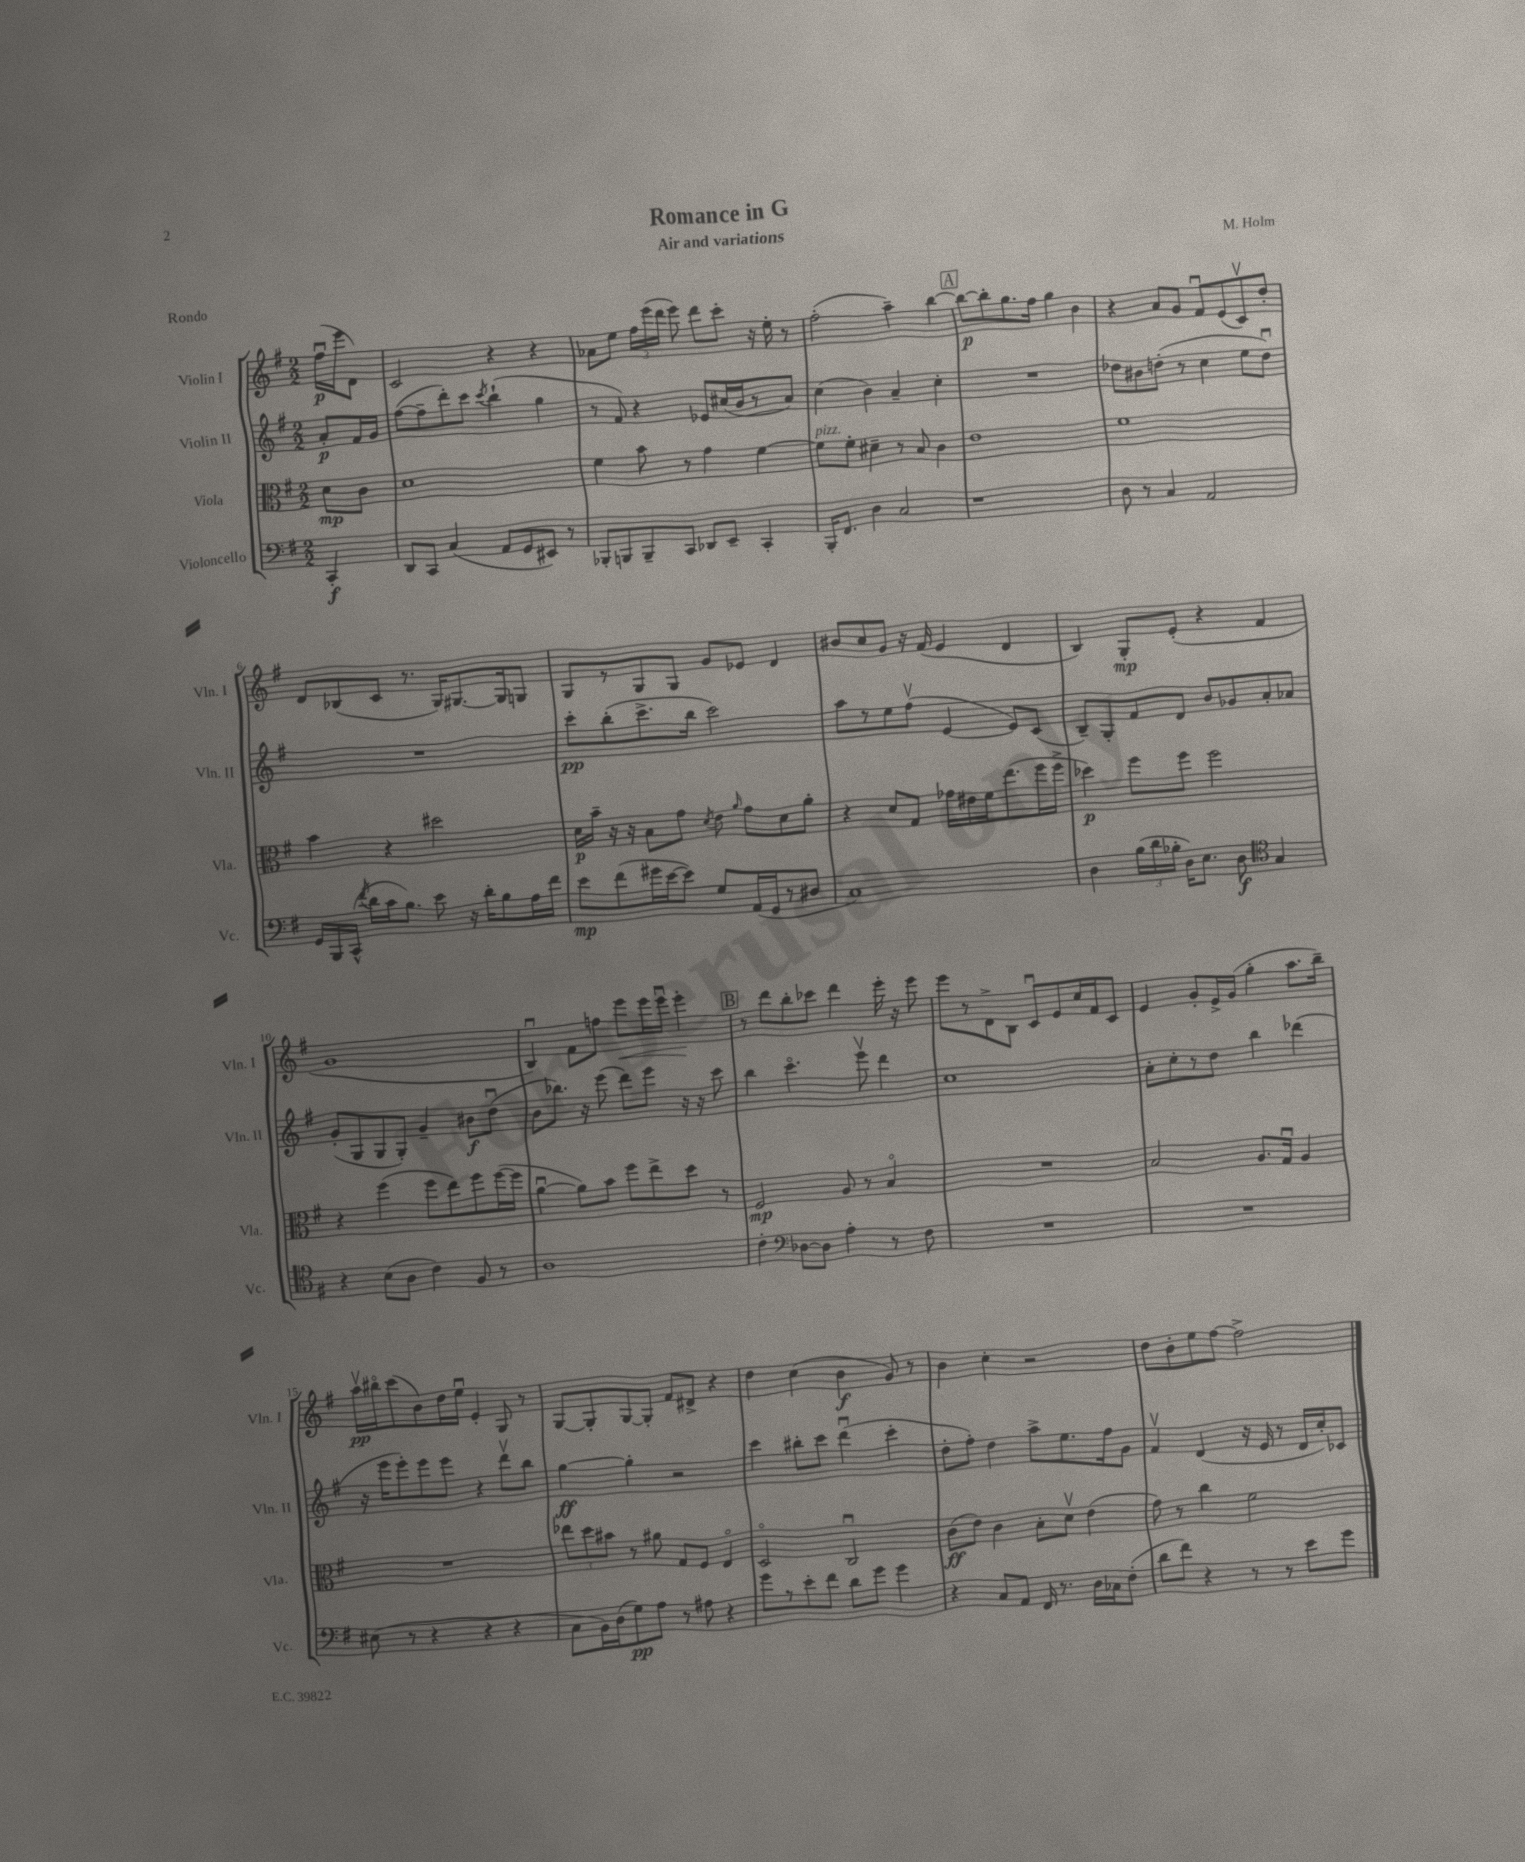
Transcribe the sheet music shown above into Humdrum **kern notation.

**kern	**dynam	**kern	**dynam	**kern	**dynam	**kern	**dynam
*part4	*part4	*part3	*part3	*part2	*part2	*part1	*part1
*staff4	*staff4	*staff3	*staff3	*staff2	*staff2	*staff1	*staff1
*I"Violoncello	*	*I"Viola	*	*I"Violin II	*	*I"Violin I	*
*I'Vc.	*	*I'Vla.	*	*I'Vln. II	*	*I'Vln. I	*
*clefF4	*	*clefC3	*	*clefG2	*	*clefG2	*
*k[f#]	*	*k[f#]	*	*k[f#]	*	*k[f#]	*
*M2/2	*	*M2/2	*	*M2/2	*	*M2/2	*
=	=	=	=	=	=	=	=
4CC'/	f	8d\L	mp	8a'/L	p	(16ff#u\LL	p
.	.	.	.	.	.	16eee\J	.
.	.	8c\J	.	16f#/L	.	8d\J)	.
.	.	.	.	16g/JJ	.	.	.
=1	=1	=1	=1	=1	=1	=1	=1
8DD/L	.	1d	.	([8ff#\L	.	2c/	.
8CC/J	.	.	.	8ff#~\]	.	.	.
(4C/	.	.	.	8ddd'\)	.	.	.
.	.	.	.	8ccc\J	.	.	.
.	.	.	.	8qccc/	.	.	.
8AA/L	.	.	.	(4bb`\	.	4r	.
8GG/	.	.	.	.	.	.	.
8EE#X/J)	.	.	.	4gg\	.	4r	.
8r	.	.	.	.	.	.	.
=2	=2	=2	=2	=2	=2	=2	=2
8BBB-X'/L	.	4f#\	.	8r	.	8a-X\L	.
8BBBn/	.	.	.	8f#/)	.	8ee\J	.
8BBB~/	.	8b\	.	4r	.	24ff#\LL	.
.	.	.	.	.	.	(24eee\	.
.	.	.	.	.	.	24ddd\JJ	.
8CC/J	.	8r	.	.	.	8eee\)	.
8DD-X/L	.	4g\	.	8e-X/L	.	8ddd\L	.
8EE~/J	.	.	.	(16cc#X/L	.	8ccc'\J	.
.	.	.	.	16b/J	.	.	.
4CC'/	.	[4f#\	.	8r	.	16r	.
.	.	.	.	.	.	16ee'\	.
.	.	.	.	8a/J)	.	8r	.
=3	=3	=3	=3	=3	=3	=3	=3
!	!	!LO:TX:a:i:t=pizz.	!	!	!	!	!
16BBB'/KL	.	8f#\L]	.	(4cc\	.	(2ff#'\	.
8.FF#/J	.	.	.	.	.	.	.
.	.	8f#'\J	.	.	.	.	.
4D\	.	4d#X~\	.	4b\)	.	.	.
2C/	.	8r	.	4a~/	.	4aa~\)	.
.	.	8B/	.	.	.	.	.
.	.	4c\	.	4cc'\	.	[4bb\	.
!!LO:REH:place=s1:t=A
=4	=4	=4	=4	=4	=4	=4	=4
1r	.	1e	.	1r	.	8bb\L_	p
.	.	.	.	.	.	8bb'\]	.
.	.	.	.	.	.	8.gg\	.
.	.	.	.	.	.	16ff#\Jk	.
.	.	.	.	.	.	4gg\	.
.	.	.	.	.	.	4b\	.
=5	=5	=5	=5	=5	=5	=5	=5
8D\	.	1f#	.	8dd-X\L	.	4r	.
8r	.	.	.	8b#X\	.	.	.
4C/	.	.	.	(8ddn'\J	.	8a/L	.
.	.	.	.	8r	.	8g/J	.
2AA/	.	.	.	4cc\	.	8f#u/L	.
.	.	.	.	.	.	(8e/	.
.	.	.	.	8ee\L	.	8cv/)	.
.	.	.	.	8ddu\J)	.	8dd'/J	.
!!LO:LB:g=z
=6	=6	=6	=6	=6	=6	=6	=6
16GG/LL	.	4b\	.	1r	.	8d/L	.
16BBB/	.	.	.	.	.	.	.
(16CC^^/JJ	.	.	.	.	.	(8B-X/	.
8qf#/	.	.	.	.	.	.	.
16d\LL	.	.	.	.	.	.	.
16c\J	.	4r	.	.	.	8c/J	.
8.B\J)	.	.	.	.	.	.	.
.	.	.	.	.	.	8.r	.
8e\	.	2dd#X\	.	.	.	.	.
.	.	.	.	.	.	16G/KL)	.
16r	.	.	.	.	.	[8.G#X/	.
16d'\KL	.	.	.	.	.	.	.
8B\	.	.	.	.	.	.	.
.	.	.	.	.	.	16G#/k]	.
16A\L	.	.	.	.	.	8Gn/J	.
16f#\JJ	.	.	.	.	.	.	.
=7	=7	=7	=7	=7	=7	=7	=7
8e\L	mp	16d\LL	p	8ccc'\L	pp	8G/L	.
.	.	16b~\JJ	.	.	.	.	.
(8f#\	.	16r	.	(8bb'\	.	8r	.
.	.	16r	.	.	.	.	.
16g#X\L	.	8B\L	.	8.ccc^\	.	8G/	.
[16e\J	.	.	.	.	.	.	.
8e\J])	.	8g\J	.	.	.	8G/J	.
.	.	.	.	16bb\Jk	.	.	.
.	.	8qd/	.	.	.	.	.
8G/L	.	8e\	.	2ccc\)	.	8g/L	.
.	.	16qqa/	.	.	.	.	.
(16AA/L	.	8g\L	.	.	.	8e-X/J	.
16GG/J	.	.	.	.	.	.	.
8r	.	8d\	.	.	.	4d/	.
8D#X/J	.	8a'\J	.	.	.	.	.
=8	=8	=8	=8	=8	=8	=8	=8
1C)	.	4r	.	8aa\L	.	8b#X/L	.
.	.	.	.	8r	.	8cc/	.
.	.	8d/L	.	8ee\	.	8g/J	.
.	.	8G/J	.	(8ff#v\J	.	16r	.
.	.	.	.	.	.	(16f#/	.
.	.	16g-X\LL	.	[4e/	.	4e/	.
.	.	16e#X\	.	.	.	.	.
.	.	16f#\J	.	.	.	.	.
.	.	(8.ee\	.	.	.	.	.
.	.	.	.	8e/L])	.	4d/	.
.	.	16ff#\L	.	(8c/J	.	.	.
.	.	16ff#^\JJ	.	.	.	.	.
=9	=9	=9	=9	=9	=9	=9	=9
4D\	.	4dd-X\)	p	8B~/L)	.	4B/)	.
.	.	.	.	8G'/	.	.	.
(24B\LL	.	8ff#\L	.	8f#/	.	8G'/L	mp
24d\	.	.	.	.	.	.	.
24B-X'\JJ	.	.	.	.	.	.	.
16D\KL)	.	8ff#\J	.	8d/J	.	(8e'/J	.
8.E\J	.	.	.	.	.	.	.
.	.	2ff#\	.	8b/L	.	4r	.
8D\	f	.	.	8g-X/	.	.	.
*clefC4	*	*	*	*	*	*	*
4G/	.	.	.	8a'/	.	4f#/	.
.	.	.	.	8a-X/J	.	.	.
!!LO:LB:g=z
=10	=10	=10	=10	=10	=10	=10	=10
4r	.	4r	.	(8g'/L	.	1g	.
.	.	.	.	8G/	.	.	.
(8B\L	.	(4ff#\	.	8G/	.	.	.
8A\J	.	.	.	8G'/J)	.	.	.
4c\)	.	8ff#\L	.	4g~/	.	.	.
.	.	8ee\)	.	.	.	.	.
8F#/	.	8ff#\	.	8b#X\L	f	.	.
8r	.	([16ff#\L	.	(8ddu\J	.	.	.
.	.	16ff#\JJ]	.	.	.	.	.
=11	=11	=11	=11	=11	=11	=11	=11
1A	.	[4au\	.	8b\L	.	4Bu/)	.
.	.	.	.	8.bb-X\J)	.	.	.
.	.	8a\L])	.	.	.	8f#\L	.
.	.	.	.	16r	.	.	.
.	.	8b\J	.	(8eee\	.	8ffn\J	.
!	!	!	!	!	!	!	!LO:HP:b
.	.	8ff#\L	.	8ddd\L)	.	8eee\L	<
.	.	8ee^\	.	8eee\J	.	16eee\L	.
.	.	.	.	.	.	16eeeu\JJ	.
.	.	8dd\J	.	16r	.	4eee'\	.
.	.	.	.	16r	.	.	.
.	.	8r	.	8ccc\	.	.	.
.	.	.	.	.	.	.	[
!!LO:REH:place=s1:t=B
=12	=12	=12	=12	=12	=12	=12	=12
4c'\	.	2F#/	mp	4bb\	.	8r	.
.	.	.	.	.	.	8ddd\L	.
*clefF4	*	*	*	*	*	*	*
[8D-X\L	.	.	.	4.ccc\	.	8bb'\	.
8D-\J]	.	.	.	.	.	8ccc-X\J	.
4A'\	.	8A/	.	.	.	4ddd\	.
.	.	8r	.	8eeev\	.	.	.
8r	.	4B/	.	4ddd\	.	16eee'\	.
.	.	.	.	.	.	16r	.
8F#\	.	.	.	.	.	8eee\	.
=13	=13	=13	=13	=13	=13	=13	=13
1r	.	1r	.	1cc	.	8eee\L	.
.	.	.	.	.	.	8r	.
.	.	.	.	.	.	8d^\	.
.	.	.	.	.	.	8B\J	.
.	.	.	.	.	.	8cu/L	.
.	.	.	.	.	.	8e/	.
.	.	.	.	.	.	16cc/L	.
.	.	.	.	.	.	16f#/J	.
.	.	.	.	.	.	8c/J	.
=14	=14	=14	=14	=14	=14	=14	=14
1r	.	2B/	.	8a'\L	.	4e/	.
.	.	.	.	8cc'\	.	.	.
.	.	.	.	8r	.	8g'/L	.
.	.	.	.	8dd\J	.	16e^/L	.
.	.	.	.	.	.	(16g/JJ	.
.	.	8.A/L	.	4bb\	.	4gg'\	.
.	.	16Gu/Jk	.	.	.	.	.
.	.	4A/	.	(4ddd-X\	.	8.aa\L	.
.	.	.	.	.	.	16bb~\Jk)	.
!!LO:LB:g=z
=15	=15	=15	=15	=15	=15	=15	=15
(8E#X\	.	1r	.	16r	.	16aav\LL	pp
.	.	.	.	16eee\KL	.	16bb#X\J	.
8r	.	.	.	8eee'\)	.	(8ccc\	.
4r	.	.	.	8eee\	.	8b\)	.
.	.	.	.	8eee\J	.	16dd\L	.
.	.	.	.	.	.	16eeu\JJ	.
4r	.	.	.	4r	.	4e'/	.
4r	.	.	.	8dddv\L	.	8G/	.
.	.	.	.	8bb\J	.	8r	.
=16	=16	=16	=16	=16	=16	=16	=16
8C\L	.	12ee-X\L	.	[4gg\	ff	[8G/L	.
.	.	12dd\	.	.	.	.	.
16BB\L)	.	.	.	.	.	8G'/]	.
.	.	12b#X\J	.	.	.	.	.
(16D\J	.	.	.	.	.	.	.
8G\)	pp	8r	.	4gg'\]	.	[8G/	.
8A\J	.	8a#X\	.	.	.	8G'/J]	.
8r	.	8G/L	.	2r	.	8f#/L	.
8A#X\	.	8F#/J	.	.	.	8d#X^/J	.
4r	.	4E/	.	.	.	4r	.
=17	=17	=17	=17	=17	=17	=17	=17
8g\L	.	2D/	.	4ccc\	.	4dd\	.
8r	.	.	.	.	.	.	.
8e'\	.	.	.	8bb#X'\L	.	(4cc\	.
8f#\J	.	.	.	8ccc\J	.	.	.
8d\L	.	2Cu/	.	(4dddu\	.	4b\	f
8g\J	.	.	.	.	.	.	.
4g\	.	.	.	4ccc'\	.	8g/)	.
.	.	.	.	.	.	8r	.
=18	=18	=18	=18	=18	=18	=18	=18
4r	.	(8c\L	ff	8dd'\L	.	4b\	.
.	.	8e\J)	.	8ff#'\J)	.	.	.
8C/L	.	4c\	.	4dd\	.	4cc'\	.
8AA/J	.	.	.	.	.	.	.
16FF#/	.	8B'\L	.	8aa^\L	.	2r	.
8.r	.	.	.	.	.	.	.
.	.	8dv\J	.	8.ee\	.	.	.
16D\LL	.	(4e\	.	.	.	.	.
16C-X\J	.	.	.	16ff#\k	.	.	.
(8F#'\J	.	.	.	8g\J	.	.	.
=19	=19	=19	=19	=19	=19	=19	=19
8d\L	.	8g\)	.	4f#v/	.	8dd\L	.
8f#\J)	.	8r	.	.	.	8b'\	.
4r	.	4cc\	.	(4d/	.	8ee\	.
.	.	.	.	.	.	[8ff#\J	.
8r	.	2f#\	.	16r	.	2ff#^\]	.
.	.	.	.	16e/	.	.	.
8r	.	.	.	8r	.	.	.
8e\L	.	.	.	16d/LL	.	.	.
.	.	.	.	16cc'/J)	.	.	.
8g\J	.	.	.	8c-X/J	.	.	.
==	==	==	==	==	==	==	==
*-	*-	*-	*-	*-	*-	*-	*-
